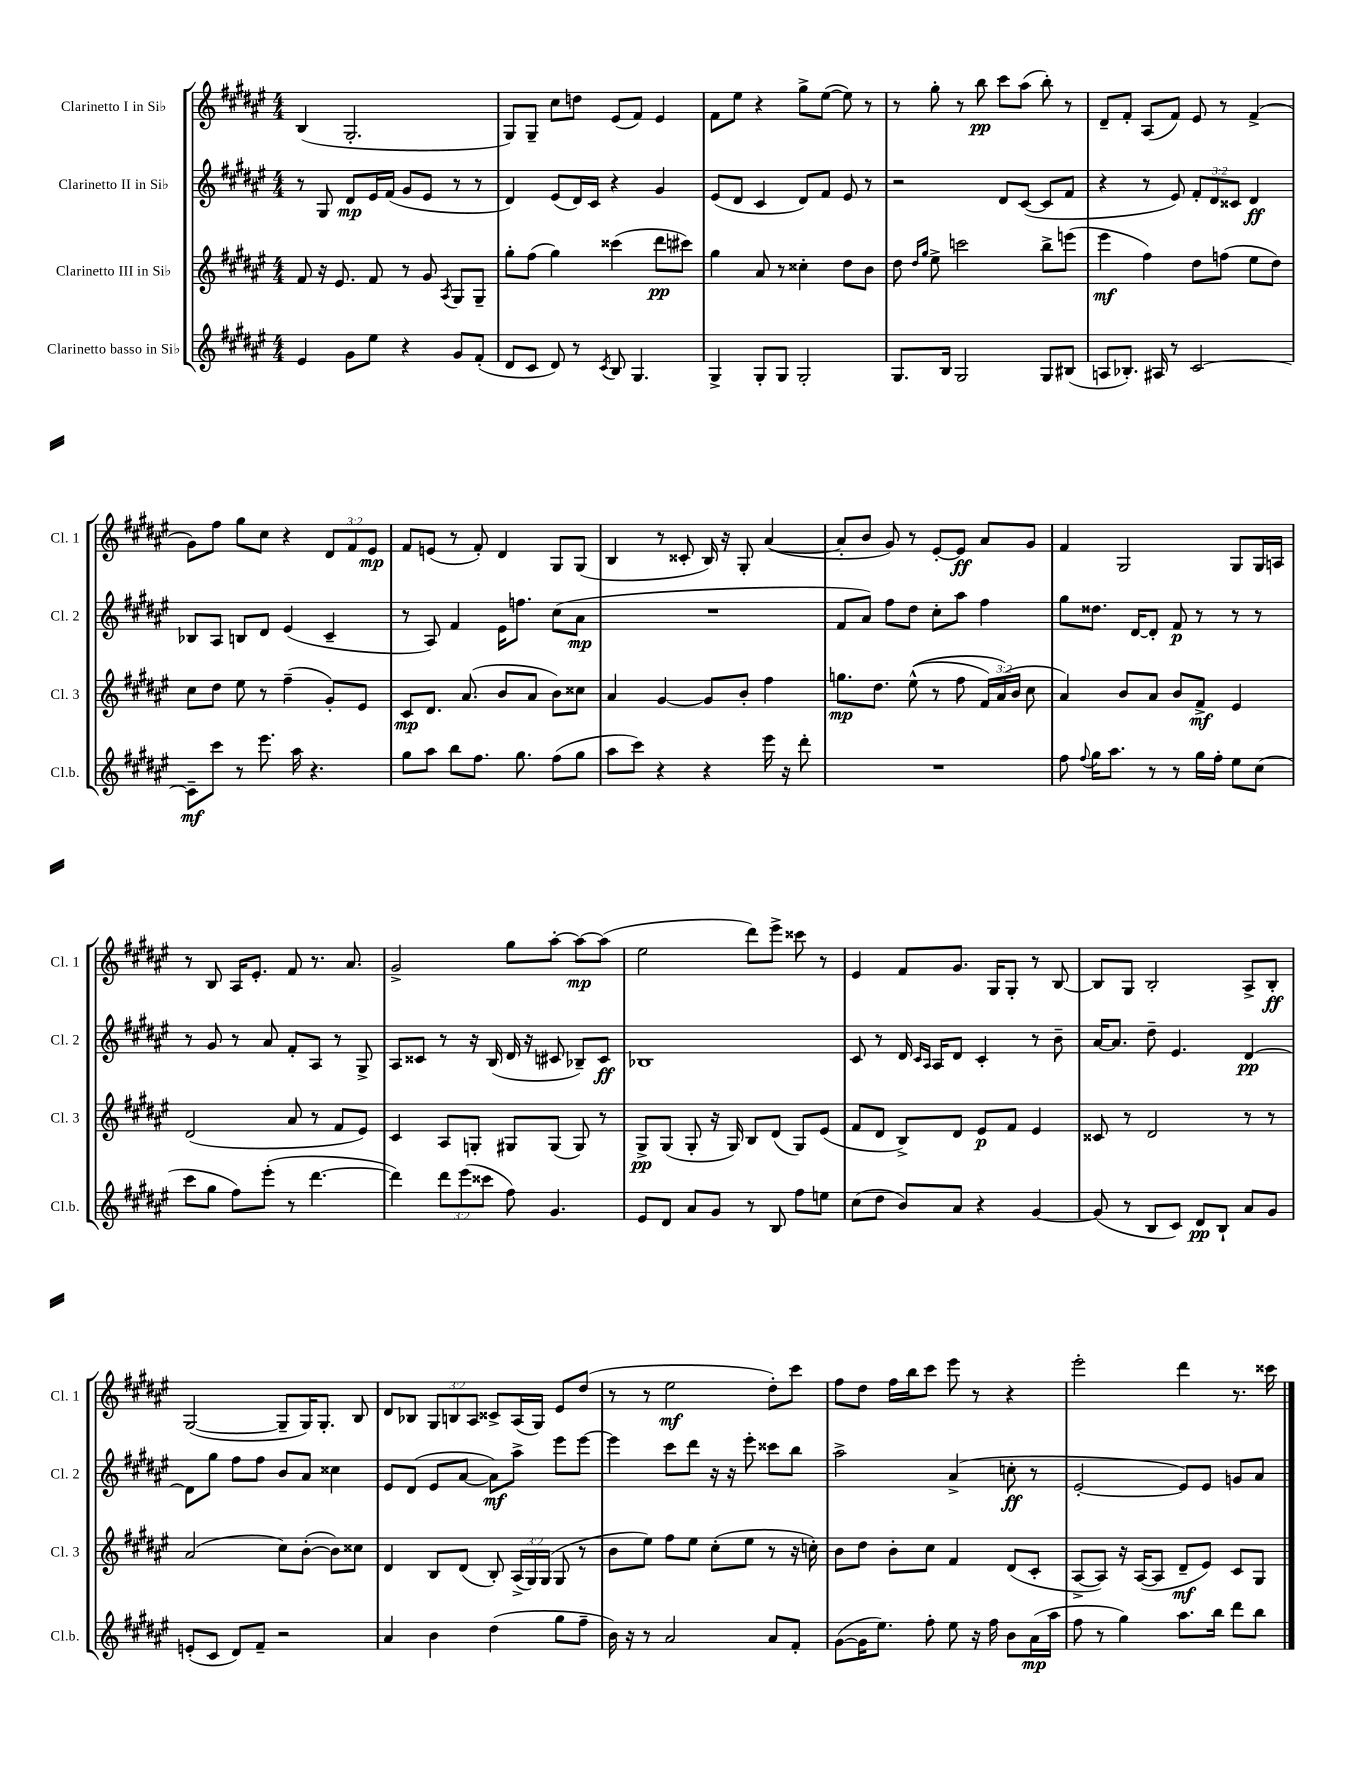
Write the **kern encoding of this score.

**kern	**kern	**kern	**kern
*staff4	*staff3	*staff2	*staff1
*clefG2	*clefG2	*clefG2	*clefG2
*k[f#c#g#d#a#e#]	*k[f#c#g#d#a#e#]	*k[f#c#g#d#a#e#]	*k[f#c#g#d#a#e#]
*M4/4	*M4/4	*M4/4	*M4/4
4e#	8f#	8r	(4B
.	16r	8G#	.
.	8.e#	.	.
8g#	.	8d#	2.G#'
8ee#	8f#	16e#	.
.	.	(16f#	.
4r	8r	8g#	.
.	8g#	8e#	.
.	8qA#	.	.
8g#	8G#	8r	.
(8f#'	8G#~	8r	.
=	=	=	=
8d#	8gg#'	4d#)	8G#)
8c#	(8ff#	.	8G#~
8d#)	4gg#)	(8e#	8cc#
8r	.	16d#)	8dd
.	.	16c#	.
8qc#	.	.	.
8B	(4ccc##	4r	(8e#
4.G#	.	.	8f#)
.	8ddd#	4g#	4e#
.	8ccc#)	.	.
=	=	=	=
4G#^	4gg#	(8e#	8f#
.	.	8d#	8ee#
8G#'	8a#	4c#	4r
8G#	8r	.	.
2G#'	4cc##'	8d#)	8gg#^
.	.	8f#	([8ee#
.	8dd#	8e#	8ee#])
.	8b	8r	8r
=	=	=	=
8.G#	8dd#	2r	8r
.	16qqdd#	.	.
.	16qqgg#	.	.
.	8ee#^	.	8gg#'
16B	.	.	.
2G#	2ccc	.	8r
.	.	.	8bb
.	.	8d#	8ccc#
.	.	([8c#	(8aa#
8G#	8bb^	8c#]	8bb')
(8B#	(8eee	8f#	8r
=	=	=	=
8A	4eee#	4r	8d#~
8.B-')	.	.	8f#'
.	4ff#)	8r	(8A#
16A#	.	.	.
8r	.	8e#)	8f#)
[2c#	8dd#	12f#'	8e#
.	.	12d#	.
.	(8ff	.	8r
.	.	12c##	.
.	8ee#	4d#	(4f#^
.	8dd#)	.	.
=	=	=	=
8c#~]	8cc#	8B-	8g#)
8ccc#	8dd#	8A#	8ff#
8r	8ee#	8B	8gg#
8.eee#	8r	8d#	8cc#
.	(4ff#~	(4e#	4r
16aa#	.	.	.
4.r	.	.	.
.	8g#')	4c#~	12d#
.	.	.	12f#
.	8e#	.	.
.	.	.	12e#
=	=	=	=
8gg#	8c#	8r	8f#
8aa#	8.d#	8A#)	(8e
8bb	.	4f#	8r
.	(8.a#	.	.
8.ff#	.	.	8f#')
.	8b	16e#	4d#
8.gg#	.	8.ff	.
.	8a#	.	.
(8ff#	8b)	(8cc#	8G#
8gg#	8cc##	8a#	(8G#
=	=	=	=
8aa#	4a#	1r	4B
8ccc#)	.	.	.
4r	[4g#	.	8r
.	.	.	8c##'
4r	8g#]	.	16B)
.	.	.	16r
.	8b'	.	8G#'
16eee#	4ff#	.	([4a#
16r	.	.	.
8ddd#'	.	.	.
=	=	=	=
1r	8.gg	8f#	8a#']
.	.	8a#)	8b
.	8.dd#	.	.
.	.	8ff#	8g#)
.	&((8ee#^^	8dd#	8r
.	8r	8cc#'	[8e#'
.	8ff#	8aa#	8e#]
.	24f#)	4ff#	8a#
.	(24a#&)	.	.
.	24b	.	.
.	8cc#	.	8g#
=	=	=	=
8ff#	4a#)	8gg#	4f#
8qqff#	.	.	.
16gg#	.	8.dd##	.
8.aa#	.	.	.
.	8b	.	2G#
.	.	[16d#	.
8r	8a#	8d#']	.
8r	8b	8f#	.
16gg#	8f#^	8r	.
16ff#'	.	.	.
8ee#	4e#	8r	8G#
(8cc#	.	8r	16G#
.	.	.	16A
=	=	=	=
8ccc#	(2d#	8r	8r
8gg#	.	8g#	8B
8ff#)	.	8r	16A#
.	.	.	8.e#'
(8eee#'	.	8a#	.
8r	8a#	8f#'	8f#
[4.ddd#	8r	8A#	8.r
.	8f#	8r	.
.	.	.	8.a#
.	8e#)	8G#^	.
=	=	=	=
4ddd#])	4c#	8A#	2g#^
.	.	8c##	.
12ddd#	8A#	8r	.
(12eee#	.	.	.
.	8G'	16r	.
12ccc##	.	.	.
.	.	(16B	.
8ff#)	8G#	16d#	8gg#
.	.	16r	.
4.g#	(8G#	8c#	[8aa#'
.	8G#)	8B-~)	8aa#_
.	8r	8c#	(8aa#]
=	=	=	=
8e#	8G#^	1B-	2ee#
8d#	(8G#	.	.
8a#	8G#'	.	.
8g#	16r	.	.
.	16G#)	.	.
8r	8B	.	8ddd#)
8B	(8d#	.	8eee#^
8ff#	8G#)	.	8ccc##
8ee	(8e#	.	8r
=	=	=	=
(8cc#	8f#	8c#	4e#
8dd#	8d#	8r	.
8b)	8B^)	16d#	8f#
.	.	16qqc#	.
.	.	16qqA#	.
.	.	16A#	.
8a#	8d#	8d#	8.g#
4r	8e#	4c#'	.
.	.	.	16G#
.	8f#	.	8G#'
[4g#	4e#	8r	8r
.	.	8b~	[8B
=	=	=	=
(8g#]	8c##	[16a#	8B]
.	.	8.a#]	.
8r	8r	.	8G#
8B	2d#	8dd#~	2B'
8c#)	.	4.e#	.
8d#	.	.	.
8B`	.	.	.
8a#	8r	[4d#	8A#^
8g#	8r	.	8B'
=	=	=	=
(8e'	(2a#	8d#]	([2G#
8c#	.	8gg#	.
8d#)	.	8ff#	.
8f#~	.	8ff#	.
2r	8cc#)	8b	8G#~]
.	([8b'	8a#	16G#)
.	.	.	8.G#'
.	8b])	4cc##	.
.	8cc##	.	8B
=	=	=	=
4a#	4d#	8e#	8d#
.	.	(8d#	8B-
4b	8B	8e#	12G#
.	.	.	12B
.	(8d#	[8a#	.
.	.	.	12A#
(4dd#	8B')	8a#])	8c##^
.	(24A#^	8aa#^	(16A#
.	24G#)	.	.
.	.	.	16G#)
.	(24G#	.	.
8gg#	8G#	8eee#	8e#
8ff#~	8r	[8eee#	(8dd#
=	=	=	=
16b)	8b	4eee#]	8r
16r	.	.	.
8r	8ee#)	.	8r
2a#	8ff#	8ccc#	2ee#
.	8ee#	8ddd#	.
.	(8cc#'	16r	.
.	.	16r	.
.	8ee#	8eee#'	.
8a#	8r	8ccc##	8dd#')
8f#'	16r	8bb	8ccc#
.	16cc')	.	.
=	=	=	=
([8g#	8b	2aa#^	8ff#
16g#]	8dd#	.	8dd#
8.ee#)	.	.	.
.	8b'	.	16ff#
.	.	.	16bb
8ff#'	8cc#	.	8ccc#
8ee#	4f#	(4a#^	8eee#
16r	.	.	8r
16ff#	.	.	.
8b	(8d#	8cc'	4r
(16a#	8c#'	8r	.
16aa#	.	.	.
=	=	=	=
8ff#	[8A#^	[2e#'	2eee#'
8r	8A#])	.	.
4gg#)	16r	.	.
.	([16A#	.	.
.	8A#]	.	.
8.aa#	8d#~	8e#])	4ddd#
.	8e#)	8e#	.
16bb	.	.	.
8ddd#	8c#	8g	8.r
8bb	8G#	8a#	.
.	.	.	16ccc##
==	==	==	==
*-	*-	*-	*-
